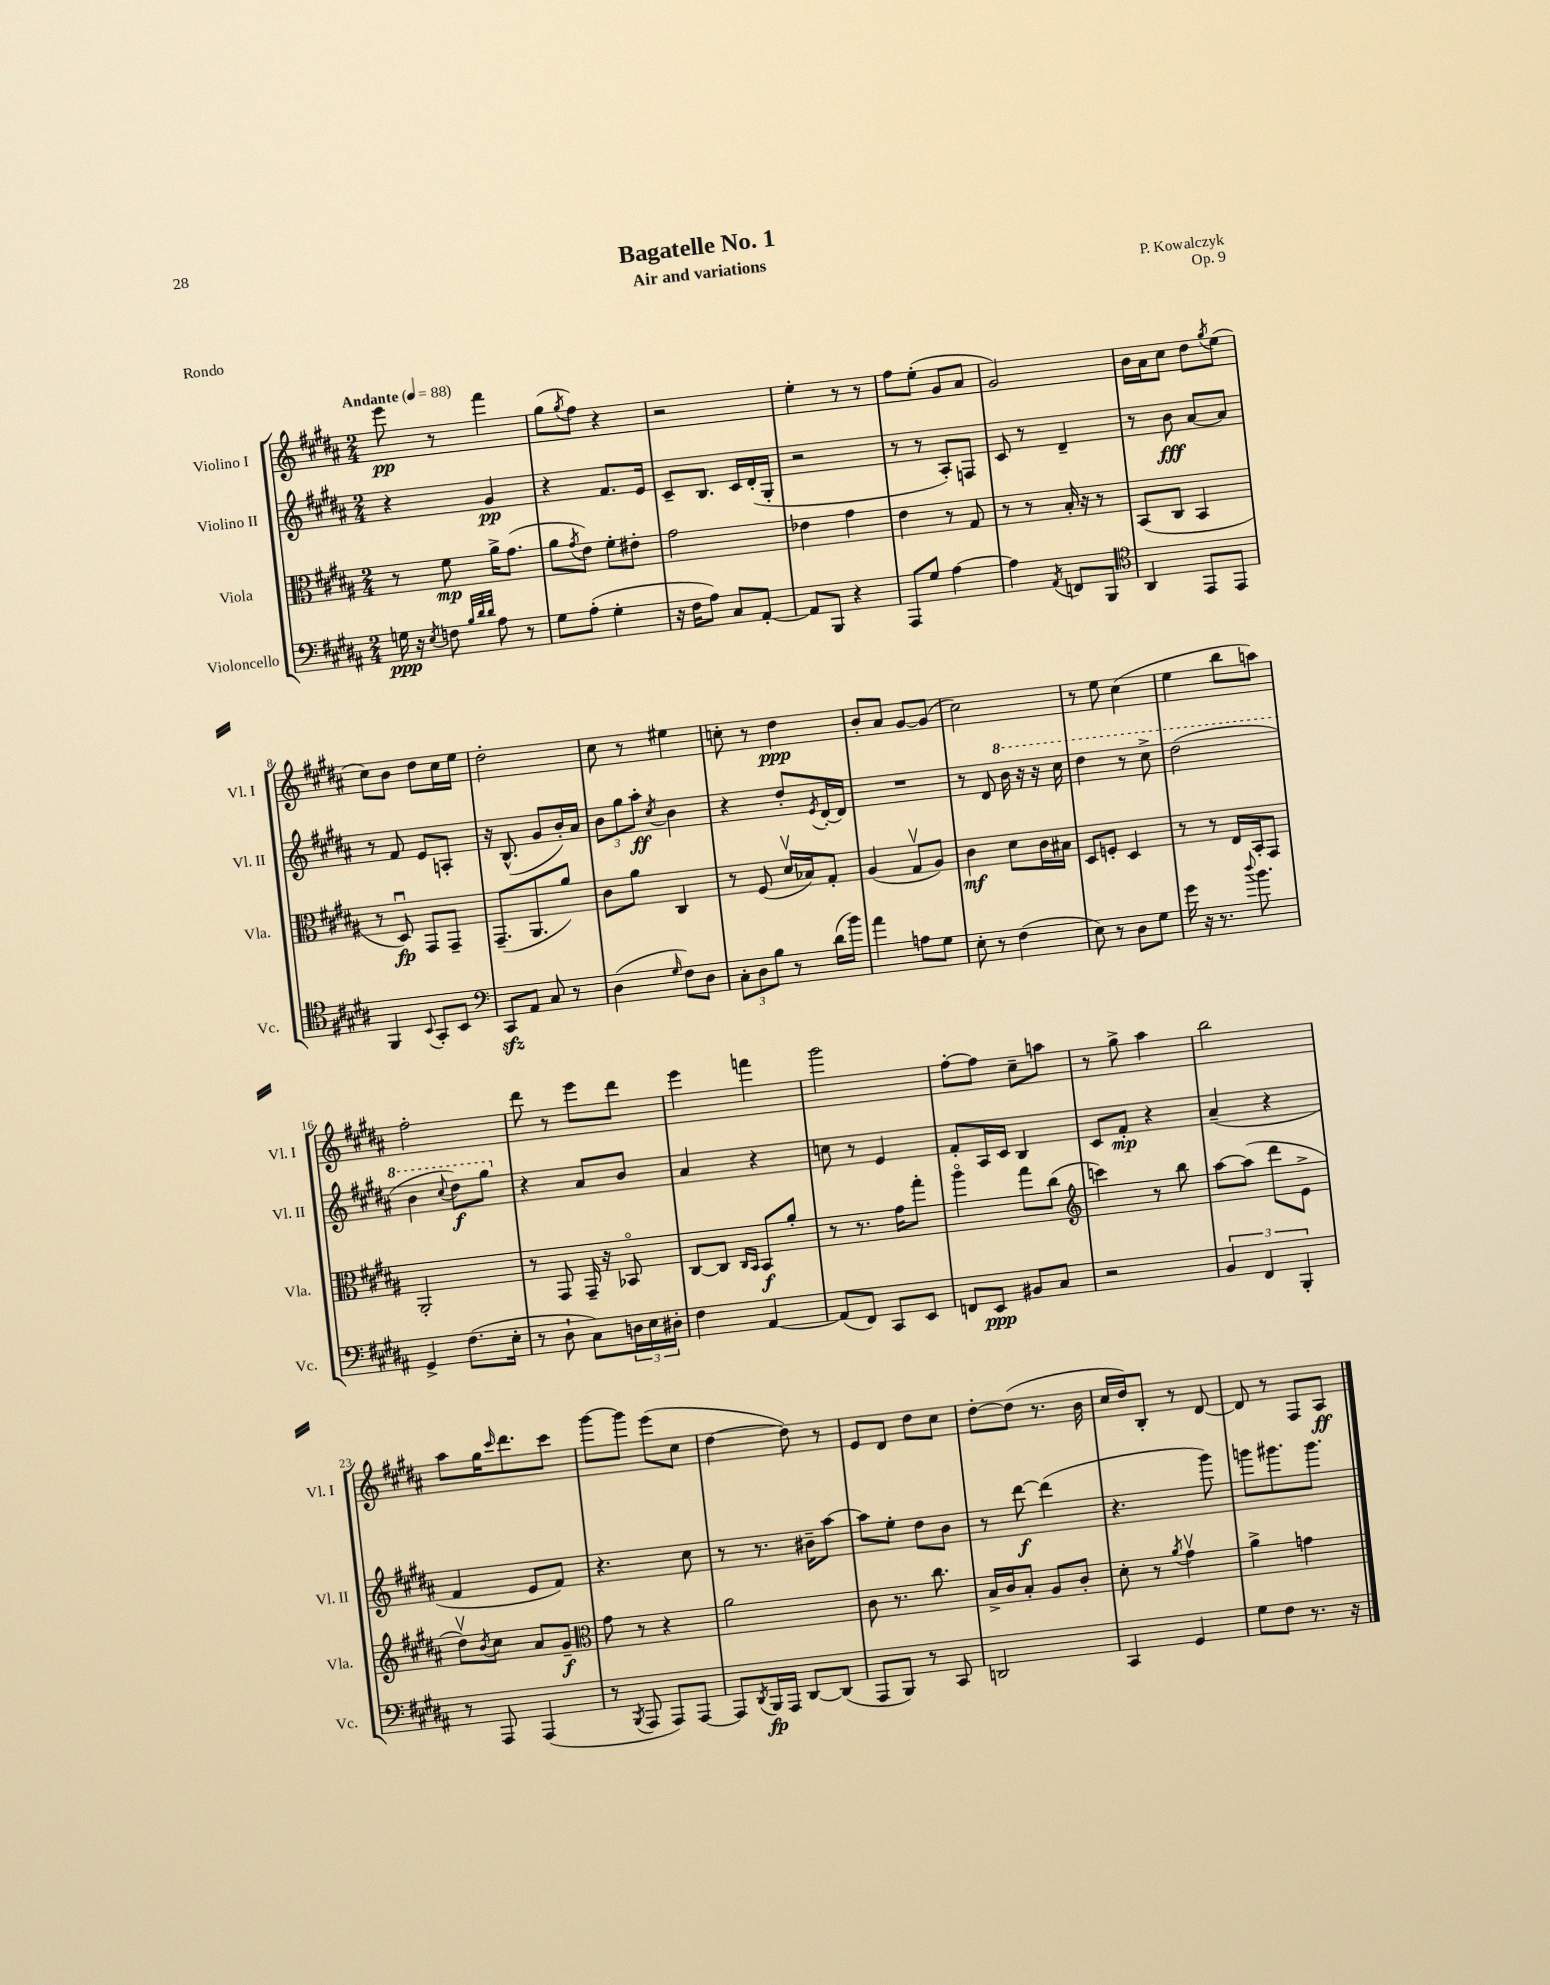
\header { title = "Bagatelle No. 1" composer = "P. Kowalczyk" subtitle = "Air and variations" opus = "Op. 9" piece = "Rondo" }
<<
\new StaffGroup <<
\new Staff = "s0" \with { instrumentName = "Violino I" shortInstrumentName = "Vl. I" } {
    \clef treble \key b \major \numericTimeSignature \time 2/4 \tempo "Andante" 4 = 88
    e'''8\pp r8 fis'''4 |
    gis''8( \acciaccatura { gis''8 } fis''8) r4 |
    r2 |
    e''4-. r8 r8 |
    fis''8 e''8-.( gis'8 ais'8 |
    gis'2) |
    b'16 ais'16 cis''8 dis''8 \acciaccatura { gis''8 } e''8( |
    cis''8) b'8 dis''8 cis''16 e''16 |
    dis''2-. |
    cis''8 r8 eis''4 |
    c''8-. r8 dis''4\ppp |
    b'8-. ais'8 gis'8~ gis'8( |
    cis''2) |
    r8 e''8 cis''4( |
    e''4 b''8 a''8) |
    fis''2-. |
    dis'''8 r8 e'''8 dis'''8 |
    e'''4 f'''4 |
    gis'''2 |
    fis''8~-. fis''8 cis''8-- a''8 |
    r8 gis''8-> ais''4 |
    b''2 |
    ais''8 gis''16 \grace { cis'''16 } dis'''8. cis'''8 |
    gis'''8~ gis'''8 e'''8( cis''8 |
    dis''4~ dis''8) r8 |
    e'8 dis'8 dis''8 cis''8 |
    dis''8~-. dis''8( r8. b'16 |
    cis''16 dis''16) b8-. r8 dis'8~ |
    dis'8 r8 fis8 ais8\ff \bar "|." |
}
\new Staff = "s1" \with { instrumentName = "Violino II" shortInstrumentName = "Vl. II" } {
    \clef treble \key b \major \numericTimeSignature \time 2/4
    r4 gis'4\pp |
    r4 fis'8. e'16 |
    cis'8-- b8. cis'16 dis'16-.( gis16-. |
    r2 |
    r8 r8 ais8-.) f8 |
    cis'8 r8 dis'4-- |
    r8 b'8\fff ais'8~ ais'8 |
    r8 fis'8 e'8 a8-. |
    r16 b8.-^( gis'8 b'16-.) ais'16 |
    \tuplet 3/2 { b'8 gis''8 ais''8-.\ff } \acciaccatura { cis''8 } b'4 |
    r4 dis''8-. \acciaccatura { e'8 } dis'16~-. dis'16 |
    R2 |
    r8 dis'8 \ottava #1 b''16 r16 r16 cis'''16 |
    dis'''4 r8 cis'''8-> |
    dis'''2( |
    b''4 \appoggiatura { cis'''8 } dis'''8\f) gis'''8 \ottava #0 |
    r4 ais'8 b'8 |
    ais'4 r4 |
    c''8 r8 e'4 |
    fis'8-. ais16 cis'16 b4 |
    cis'8 fis'8-.\mp r4 |
    ais'4--( r4 |
    fis'4 e'8 fis'8) |
    r4. cis''8 |
    r8 r8. bis'16-- ais''8~ |
    ais''8 e''8-. dis''8 b'8 |
    r8 dis'''8~\f dis'''4( |
    r4. gis'''8) |
    g'''8 gis'''8. gis'''8. \bar "|." |
}
\new Staff = "s2" \with { instrumentName = "Viola" shortInstrumentName = "Vla." } {
    \clef alto \key b \major \numericTimeSignature \time 2/4
    r8 fis'8\mp ais'16-> gis'8.( |
    ais'8 \acciaccatura { gis'8 } e'8) fis'8-. eis'8-. |
    gis'2 |
    ees'4 gis'4 |
    e'4 r8 gis8 |
    r8 r8 b16-. r16 r8 |
    b,8( cis8 b,4 |
    r8 dis8\downbow\fp) gis,8 gis,8-- |
    gis,8.--( ais,8. ais'8) |
    cis'8 ais'8 cis4 |
    r8 fis8( dis'16\upbow bes16) gis8-. |
    ais4( gis8\upbow ais8) |
    cis'4\mf dis'8 cis'16 bis16 |
    dis8 f8-. dis4 |
    r8 r8 e16 b,16-. gis,8 |
    ais,2-. |
    r8 gis,8 gis,16-- r16 bes,8\flageolet |
    cis8~ cis8 \grace { cis16 b,16 } b,8\f ais'8-. |
    r8 r8. gis'16 gis''8-. |
    ais''4\flageolet gis''8 cis''8( |
    \clef treble c'''4) r8 b''8 |
    ais''8~ ais''8( dis'''8 e'8-> |
    dis''8\upbow) \acciaccatura { b'8 } cis''8 ais'8 gis'8--\f |
    \clef alto gis'8 r8 r4 |
    ais'2 |
    cis'8 r8. cis''8. |
    b16-> cis'16 b8-. ais8 cis'8-. |
    dis'8-. r8 \acciaccatura { ais'8 } gis'4\upbow |
    ais'4-> g'4 \bar "|." |
}
\new Staff = "s3" \with { instrumentName = "Violoncello" shortInstrumentName = "Vc." } {
    \clef bass \key b \major \numericTimeSignature \time 2/4
    g16\ppp r16 \acciaccatura { e8 } f8 \grace { b32 dis'32 dis'32 } ais8 r8 |
    gis8 ais8-.( gis4-. |
    r16 fis16 ais8) cis8 ais,8~-. |
    ais,8 b,,8 r4 |
    ais,,8 gis8 ais4~ |
    ais4 \acciaccatura { ais,8 } f,8 b,,8 |
    \clef tenor ais,4 e,8 e,8 |
    fis,4 \appoggiatura { b,8 } gis,8-. b,8 |
    \clef bass cis,8\sfz ais,8 cis8 r8 |
    dis4( \grace { gis16 } fis8) dis8 |
    \tuplet 3/2 { cis8-. dis8 b8 } r8 dis'16( b'16) |
    ais'4 a8 gis8 |
    e8-. r8 fis4( |
    e8) r8 dis8 gis8 |
    gis'16 r16 r8. \appoggiatura { dis''8 } b'8. |
    gis,4-> fis8.( e16-. |
    r8 dis8-! cis8) \tuplet 3/2 { d16 e16 dis16-. } |
    fis4 ais,4~ |
    ais,8( fis,8) cis,8 e,8 |
    f,8 e,8\ppp bis,8 cis8 |
    r2 |
    \tuplet 3/2 { b,4 fis,4 b,,4-. } |
    r8 ais,,8 ais,,4( |
    r8 \acciaccatura { b,,8 } ais,,8 ais,,8) ais,,8~ |
    ais,,8 \acciaccatura { dis,8 } b,,16\fp ais,,16 dis,8~ dis,8( |
    ais,,8 b,,8) r8 cis,8 |
    d,2 |
    cis,4 gis,4 |
    gis8 fis8 r8. r16 \bar "|." |
}
>>
>>
